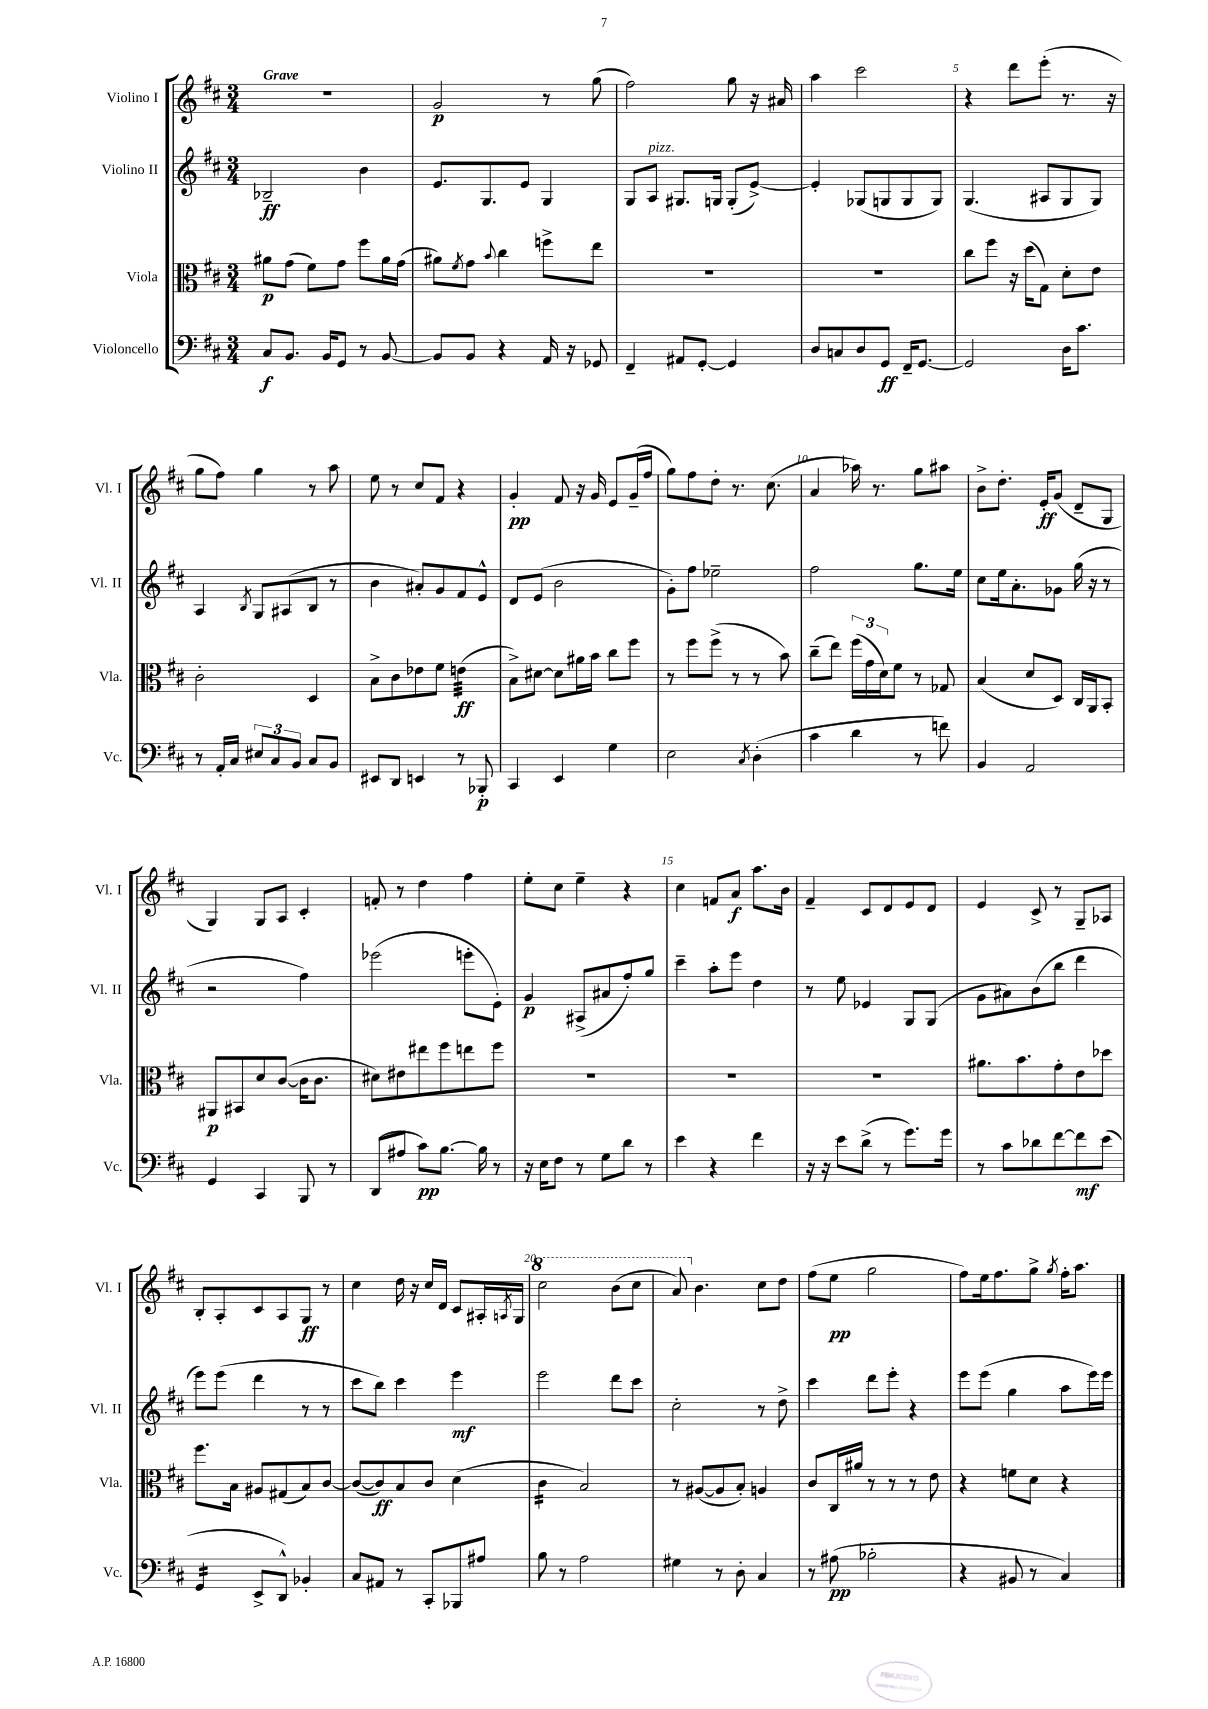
<<
\new StaffGroup <<
\new Staff = "s0" \with { instrumentName = "Violino I" shortInstrumentName = "Vl. I" } {
    \clef treble \key d \major \numericTimeSignature \time 3/4 \tempo "Grave"
    R2. |
    g'2\p r8 g''8( |
    fis''2) g''8 r16 ais'16 |
    a''4 cis'''2 |
    r4 d'''8 e'''8-.( r8. r16 |
    g''8 fis''8) g''4 r8 a''8 |
    e''8 r8 cis''8 fis'8 r4 |
    g'4-.\pp fis'8 r16 g'16 e'8 g'16--( fis''16 |
    g''8) fis''8 d''8-. r8. cis''8.( |
    a'4 aes''16) r8. g''8 ais''8 |
    b'8-> d''8.-. e'16-.\ff g'8( d'8-- g8 |
    g4) g8 a8 cis'4-. |
    f'8-. r8 d''4 fis''4 |
    e''8-. cis''8 e''4-- r4 |
    cis''4 f'8 a'8\f a''8. b'16 |
    fis'4-- cis'8 d'8 e'8 d'8 |
    e'4 cis'8-> r8 g8-- aes8 |
    b8-. a8-. cis'8 a8 g8\ff r8 |
    cis''4 d''16 r16 cis''16 d'16 cis'8 ais16-. \acciaccatura { a8 } g16 |
    \ottava #1 cis'''2 b''8( cis'''8 |
    a''8) \ottava #0 b'4. cis''8 d''8 |
    fis''8( e''8\pp g''2 |
    fis''8) e''16 fis''8. g''8-> \acciaccatura { g''8 } fis''16-. a''8. \bar "|." |
}
\new Staff = "s1" \with { instrumentName = "Violino II" shortInstrumentName = "Vl. II" } {
    \clef treble \key d \major \numericTimeSignature \time 3/4
    bes2--\ff b'4 |
    e'8. g8. e'8 g4 |
    g8 a8^\markup { \italic "pizz." } gis8. g16 g8-.( e'8~->) |
    e'4-. ges8( g8 g8 g8) |
    g4.( ais8 g8 g8) |
    a4 \acciaccatura { b8 } g8 ais8( b8 r8 |
    b'4 ais'8-.) g'8 fis'8 e'8-^ |
    d'8 e'8( b'2 |
    g'8-.) fis''8 ees''2-- |
    fis''2 g''8. e''16 |
    cis''8 e''16 a'8.-. ges'8 g''16( r16 r8 |
    r2 fis''4) |
    ees'''2( e'''8-. e'8-.) |
    g'4\p ais8->( ais'8 fis''8-.) g''8 |
    cis'''4-- a''8-. e'''8 d''4 |
    r8 e''8 ees'4 g8 g8( |
    g'8 ais'8) b'8( b''8 d'''4 |
    e'''8) e'''8( d'''4 r8 r8 |
    cis'''8 b''8) cis'''4 e'''4\mf |
    e'''2 d'''8 cis'''8 |
    cis''2-. r8 d''8-> |
    cis'''4 d'''8 e'''8-. r4 |
    e'''8 e'''8( g''4 a''8 e'''16) e'''16 \bar "|." |
}
\new Staff = "s2" \with { instrumentName = "Viola" shortInstrumentName = "Vla." } {
    \clef alto \key d \major \numericTimeSignature \time 3/4
    ais'8\p g'8( fis'8) g'8 fis''8 ais'16 g'16( |
    ais'8) \acciaccatura { fis'8 } g'8 \appoggiatura { b'8 } cis''4 f''8-> e''8 |
    R2. |
    R2. |
    cis''8 fis''8 r16 d''16( g8) d'8-. e'8 |
    cis'2-. d4 |
    b8-> cis'8 ees'8 fis'8 e'4:32\ff( |
    b8->) dis'8~ dis'8 ais'16 b'16 cis''8 fis''8 |
    r8 fis''8 fis''8->( r8 r8 b'8) |
    cis''8--( e''8) \tuplet 3/2 { fis''16( g'16 d'16) } fis'8 r8 ges8 |
    b4( d'8 d8) cis16 a,16 b,8-. |
    ais,8\p bis,8 d'8 cis'8~( cis'16 cis'8. |
    dis'8) eis'8 eis''8 fis''8 e''8 fis''8 |
    R2. |
    R2. |
    R2. |
    ais'8. b'8. g'8-. e'8 des''8 |
    fis''8. b16 ais8 gis8( b8) cis'8~ |
    cis'8~( cis'8\ff) b8 cis'8 d'4( |
    cis'4:16 b2) |
    r8 ais8~( ais8 b8-.) a4 |
    cis'8 cis16 ais'16 r8 r8 r8 e'8 |
    r4 f'8 d'8 r4 \bar "|." |
}
\new Staff = "s3" \with { instrumentName = "Violoncello" shortInstrumentName = "Vc." } {
    \clef bass \key d \major \numericTimeSignature \time 3/4
    cis8\f b,8. b,16 g,8 r8 b,8~ |
    b,8 b,8 r4 a,16 r16 ges,8 |
    fis,4-- ais,8 g,8~-. g,4 |
    d8 c8 d8 g,8\ff fis,16-- g,8.~ |
    g,2 d16 cis'8. |
    r8 a,16-. cis16 \tuplet 3/2 { eis8 cis8 b,8 } cis8 b,8 |
    eis,8 d,8 e,4 r8 bes,,8-.\p |
    cis,4 e,4 g4 |
    e2 \acciaccatura { cis8 } d4-.( |
    cis'4 d'4 r8 f'8) |
    b,4 a,2 |
    g,4 cis,4 b,,8 r8 |
    d,8( ais8 cis'8\pp) b8.~ b16 r8 |
    r16 e16 fis8 r8 g8 d'8 r8 |
    e'4 r4 fis'4 |
    r16 r16 e'8 d'8->( r8 g'8.) g'16 |
    r8 cis'8 des'8 fis'8~ fis'8\mf e'8( |
    g,4:16 e,8-> d,8-^) bes,4-. |
    cis8 ais,8 r8 cis,8-. bes,,8 ais8 |
    b8 r8 a2 |
    gis4 r8 d8-. cis4 |
    r8 ais8\pp( bes2-. |
    r4 bis,8 r8 cis4) \bar "|." |
}
>>
>>
\layout { \context { \Score \override BarNumber.break-visibility = ##(#f #t #t) barNumberVisibility = #(every-nth-bar-number-visible 5) } }
